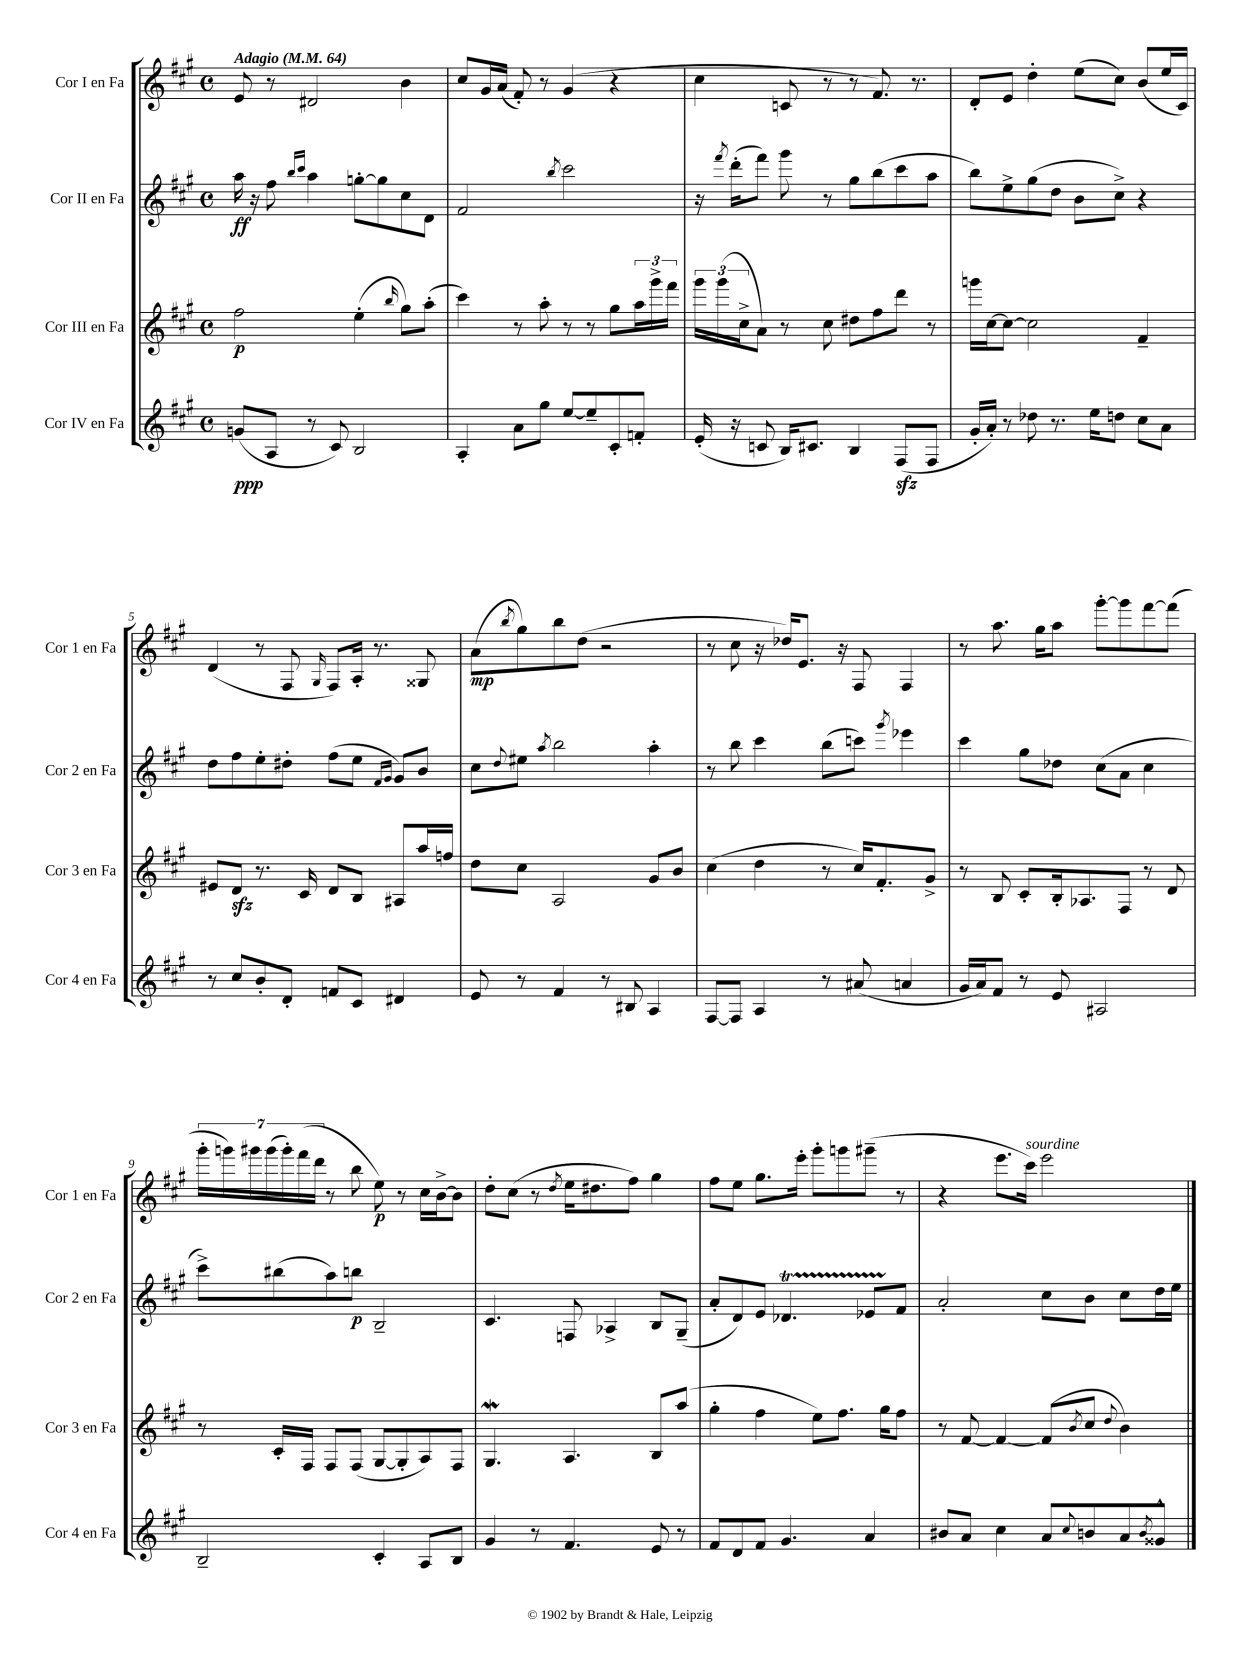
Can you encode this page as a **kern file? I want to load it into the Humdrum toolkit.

**kern	**kern	**kern	**kern
*staff4	*staff3	*staff2	*staff1
*clefG2	*clefG2	*clefG2	*clefG2
*k[f#c#g#]	*k[f#c#g#]	*k[f#c#g#]	*k[f#c#g#]
*M4/4	*M4/4	*M4/4	*M4/4
*met(c)	*met(c)	*met(c)	*met(c)
*MM64	*MM64	*MM64	*MM64
(8g	2ff#	16aa	8e
.	.	16r	.
8A	.	8ff#	8r
.	.	16qqbb	.
.	.	16qqccc#	.
8r	.	4aa	2d#
8c#)	.	.	.
2B	(4ee'	[8gg'	.
.	.	8gg]	.
.	16qqbb	.	.
.	8gg#)	8cc#	4b
.	(8aa'	8d	.
=	=	=	=
4A'	4ccc#)	2f#	8cc#
.	.	.	16g#
.	.	.	(16a
8a	8r	.	8f#')
8gg#	8aa'	.	8r
.	.	8qbb	.
[8ee	8r	2ccc#	(4g#
8ee~]	8r	.	.
8c#'	8gg#	.	4r
8f'	24aa	.	.
.	24ggg#^	.	.
.	24fff#	.	.
=	=	=	=
(16e'	24ggg#	16r	4cc#
.	(24ggg#	.	.
.	.	8qfff#	.
16r	.	(16ddd'	.
.	24cc#^	.	.
8c	8a)	8fff#)	.
16B)	8r	8ggg#	8c
8.c#	.	.	.
.	8cc#	8r	8r
4B	8dd#	8gg#	8r
.	8ff#	(8bb	8.f#)
(8F#	8ddd	8ccc#	.
.	.	.	8.r
8F#	8r	8aa	.
=	=	=	=
16g#'	16ggg	8bb)	8d'
16a')	[16cc#	.	.
8r	8cc#_	8ee^	8e
8dd-	2cc#]	(8gg#	4dd'
8.r	.	8dd	.
.	.	8b	(8ee
16ee	.	.	.
8dd	.	8cc#^)	8cc#)
8cc#	4f#~	4r	(8b
8a	.	.	16ee
.	.	.	16c#)
=	=	=	=
8r	8e#	8dd	(4d
8cc#	8d	8ff#	.
8b'	8.r	8ee'	8r
8d'	.	8dd#'	8F#
.	16c#	.	.
.	.	.	16qqG#
8f	8d	(8ff#	8F#)
8c#	8B	8ee	16A'
.	.	.	8.r
.	.	16qqf#	.
.	.	16qqg#	.
4d#	8A#	8g#)	.
.	16aa	8b	8G##
.	16ff	.	.
=	=	=	=
8e	8dd	8cc#	(8a
.	.	8qqdd	8qbb
8r	8cc#	8ee#	8gg#)
.	.	8qaa	.
4f#	2A	2bb	8bb
.	.	.	(8dd
8r	.	.	2r
8B#	.	.	.
4A	8g#	4aa'	.
.	8b	.	.
=	=	=	=
[8F#	(4cc#	8r	8r
8F#]	.	8bb	8cc#
4A	4dd	4ccc#	16r
.	.	.	16dd-)
.	.	.	8.e
8r	8r	(8bb	.
.	.	.	16r
(8a#	16cc#)	8ccc)	8F#
.	8.f#'	.	.
.	.	8qggg#	.
4a	.	4eee-	4F#
.	8g#^	.	.
=	=	=	=
16g#	8r	4ccc#	8r
16a)	.	.	.
8f#	8B	.	8.aa
8r	8c#'	8gg#	.
.	.	.	16gg#
8e	16B'	8dd-	8aa
.	8.A-	.	.
2A#	.	(8cc#	[8ggg#'
.	8F#	8a	8ggg#]
.	8r	4cc#	[8fff#
.	8d	.	(8fff#]
=	=	=	=
2B~	8r	8ccc#^)	28ggg#'
.	.	.	28ggg)
.	.	.	28ggg#
.	.	.	(28ggg#
.	16c#'	(8bb#	.
.	.	.	28ggg#')
.	.	.	(28fff#
.	16F#	.	.
.	.	.	28ddd
.	8F#	8aa)	8r
.	(8F#	8bb	8bb
4c#'	[8G#	2B~	8ee)
.	8G#']	.	8r
8A	8A)	.	16cc#
.	.	.	[16b^
8B	8F#	.	8b]
=	=	=	=
4g#	4.G#	4.c#	8dd'
.	.	.	(8cc#
8r	.	.	8r
.	.	.	8qdd
4.f#	4.A	8F	16ee
.	.	.	8.dd#
.	.	4A-^	.
.	.	.	8ff#)
8e	8B	8B	4gg#
8r	(8aa	(8G#~	.
=	=	=	=
8f#	4gg#'	8a'	8ff#
8d	.	8d)	8ee
8f#	4ff#	8e	8.gg#
4.g#	.	4.d-	.
.	.	.	16eee'
.	8ee)	.	8ggg#'
.	8.ff#	.	8ggg
4a	.	8e-	(8ggg#~
.	16gg#	.	.
.	8ff#	8f#	8r
=	=	=	=
8b#	8r	2a'	4r
8a	[8f#	.	.
4cc#	4f#_	.	8.eee
.	.	.	16ccc#)
8a	(8f#]	8cc#	2eee
8qqcc#	8qb	.	.
8b	8cc#	8b	.
.	8qqdd	.	.
8a	4b)	8cc#	.
8qb	.	.	.
8g##^^	.	16dd	.
.	.	16ee	.
==	==	==	==
*-	*-	*-	*-
